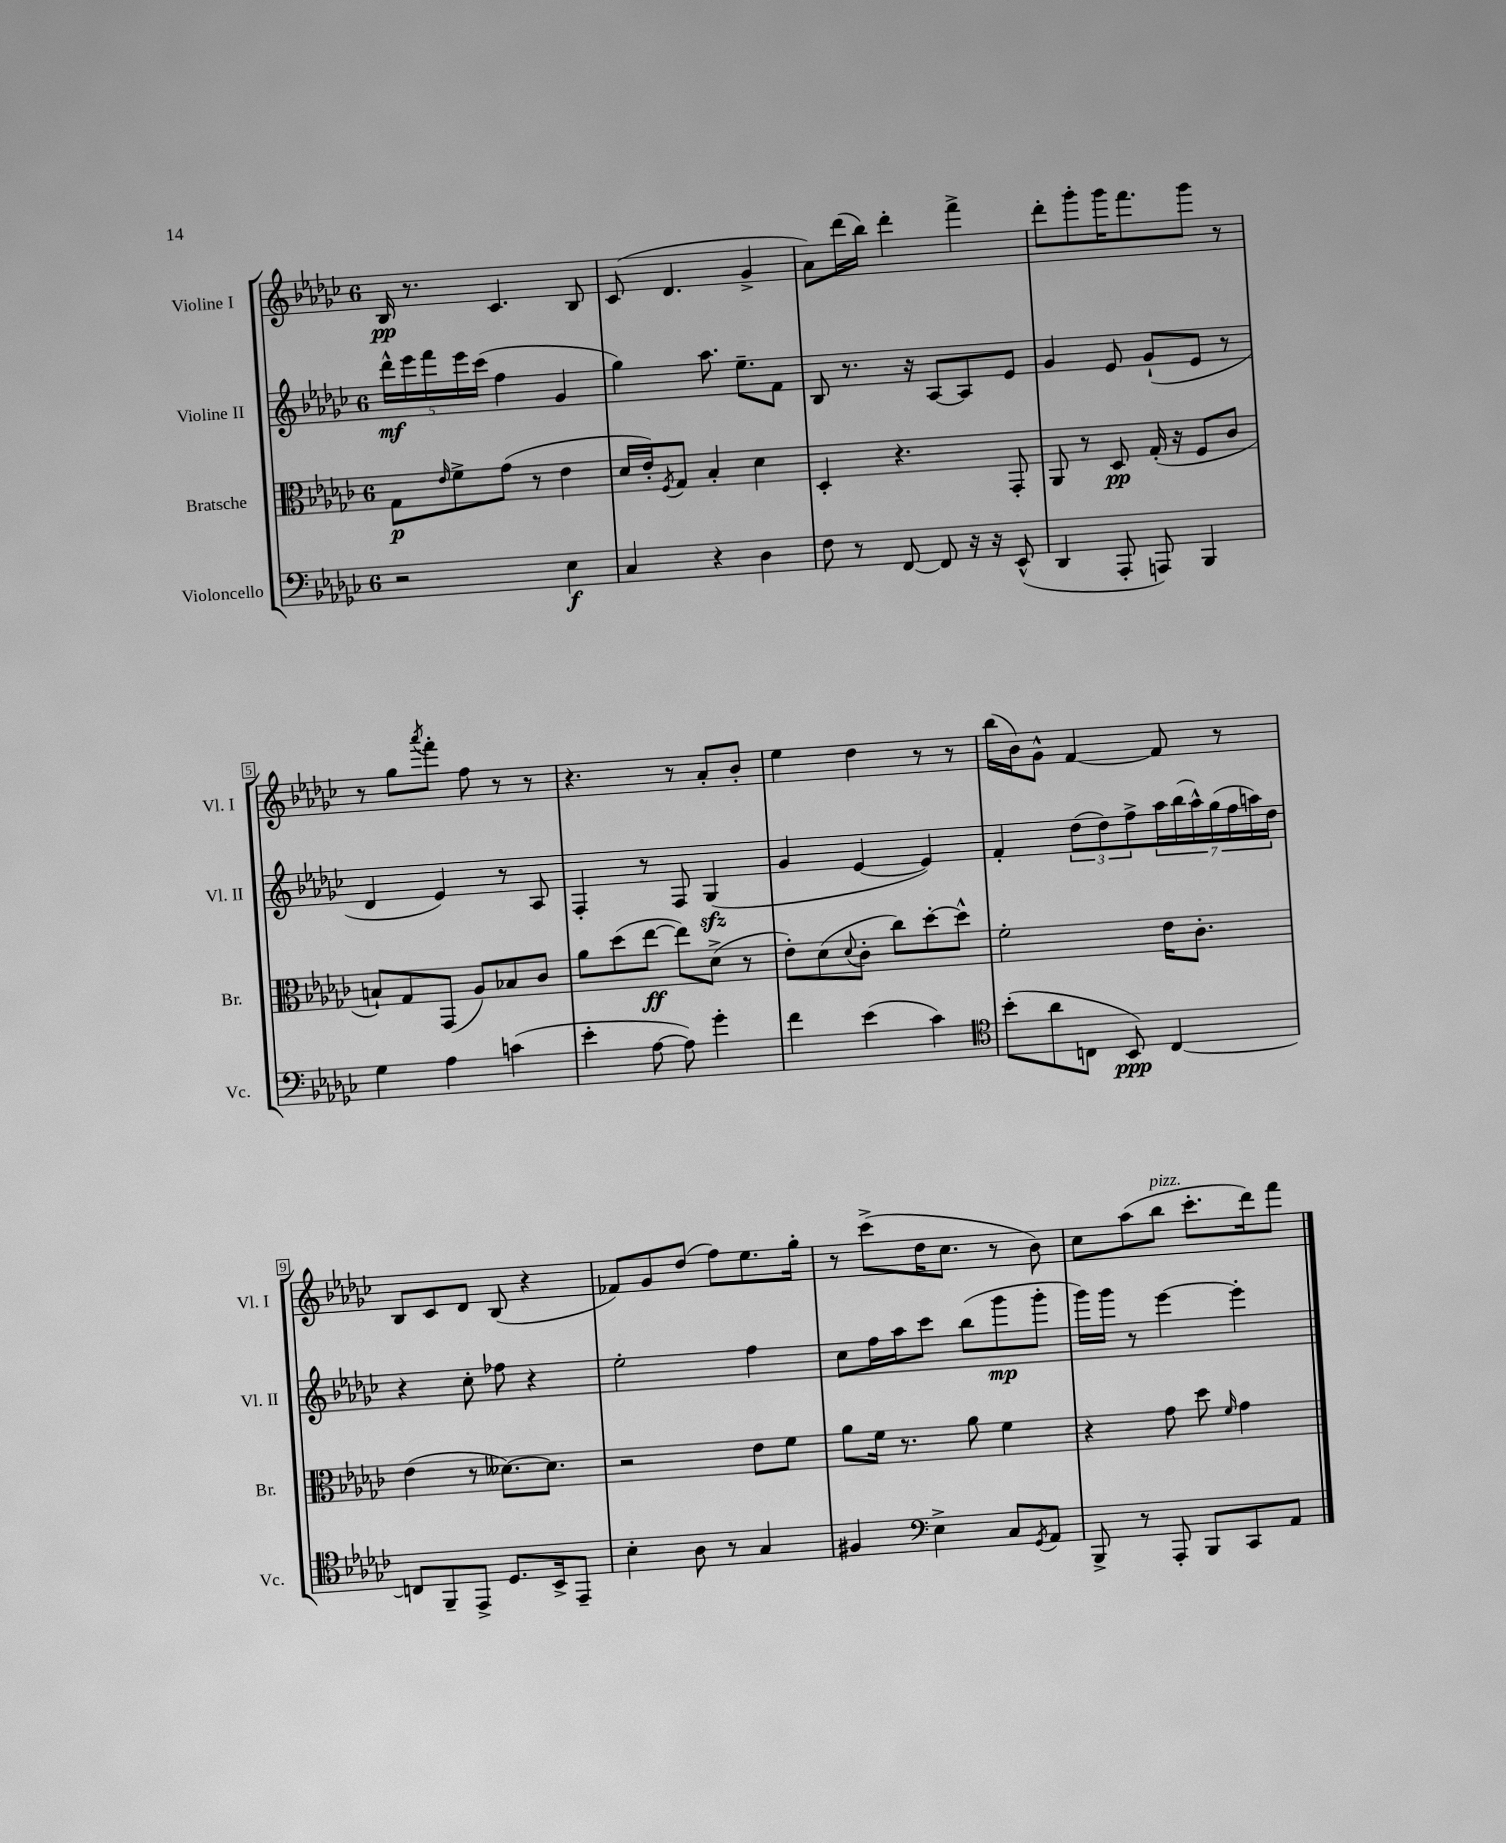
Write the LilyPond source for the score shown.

<<
\new StaffGroup <<
\new Staff = "s0" \with { instrumentName = "Violine I" shortInstrumentName = "Vl. I" } {
    \clef treble \key ges \major \once \override Staff.TimeSignature.style = #'single-digit \time 6/8
    bes16\pp r8. ces'4. bes8 |
    ces'8( des'4. ges'4-> |
    aes'8) des'''16( bes''16) des'''4-. f'''4-> |
    des'''8-. ges'''8-. ges'''16 f'''8. ges'''8 r8 |
    r8 ges''8 \acciaccatura { aes'''8 } f'''8-. f''8 r8 r8 |
    r4. r8 aes'8-. bes'8-. |
    ees''4 des''4 r8 r8 |
    bes''16( bes'16) ges'8-^ f'4~ f'8 r8 |
    bes8 ces'8 des'8 bes8( r4 |
    fes'8) ges'8 des''8( f''8) ees''8. ges''16-. |
    r8 ces'''8->( des''16 ces''8. r8 bes'8) |
    ces''8 aes''8( bes''8^\markup { \italic "pizz." } ces'''8.-. des'''16) f'''8 \bar "|." |
}
\new Staff = "s1" \with { instrumentName = "Violine II" shortInstrumentName = "Vl. II" } {
    \clef treble \key ges \major \once \override Staff.TimeSignature.style = #'single-digit \time 6/8
    \tuplet 5/4 { des'''16-^\mf ees'''16 f'''16 ees'''16 ces'''16( } f''4 ges'4 |
    ges''4) aes''8. ees''8.-- f'8 |
    bes8 r8. r16 aes8~ aes8 ees'8 |
    ges'4 ees'8 ges'8-!( ees'8 r8 |
    des'4 ees'4) r8 aes8 |
    f4-. r8 f8 ges4\sfz( |
    ges'4 ees'4~ ees'4) |
    f'4-. \tuplet 3/2 { des''8( des''8) f''8-> } \tuplet 7/4 { aes''16 bes''16( aes''16-^) ges''16( f''16 a''16) des''16 } |
    r4 ces''8-. fes''8 r4 |
    ees''2-. f''4 |
    ces''8 f''16 aes''16 ces'''8 bes''8( ges'''8\mp ges'''8-. |
    ges'''16) ges'''16 r8 ees'''4~ ees'''4-. \bar "|." |
}
\new Staff = "s2" \with { instrumentName = "Bratsche" shortInstrumentName = "Br." } {
    \clef alto \key ges \major \once \override Staff.TimeSignature.style = #'single-digit \time 6/8
    ges8\p \grace { ees'16 } f'8-> ges'8( r8 ees'4 |
    des'16 ees'16-.) \acciaccatura { f8 } ges8 bes4-. des'4 |
    des4-. r4. ges,8-. |
    aes,8 r8 des8\pp ges16-.( r16 f8 ces'8 |
    b8-!) ges8 ges,8( aes8) bes8 ces'8 |
    aes'8 des''8( ees''8~\ff ees''8) des'8->( r8 |
    ees'8-.) des'8( \appoggiatura { des'8 } ces'8-. ces''8) des''8~-. des''8-^ |
    f'2-. ees'16 ces'8.-. |
    ees'4( r8 deses'8.~) deses'8. |
    r2 ees'8 f'8 |
    aes'8 f'16 r8. aes'8 f'4 |
    r4 ges'8 des''8 \grace { f'16 } ges'4 \bar "|." |
}
\new Staff = "s3" \with { instrumentName = "Violoncello" shortInstrumentName = "Vc." } {
    \clef bass \key ges \major \once \override Staff.TimeSignature.style = #'single-digit \time 6/8
    r2 ees4\f |
    ces4 r4 des4 |
    f8 r8 f,8~ f,8 r16 r16 ees,8-^( |
    des,4 aes,,8-. a,,8) bes,,4 |
    ges4 aes4 c'4( |
    ees'4-. aes8~ aes8) ges'4-. |
    f'4 ees'4( ces'4) |
    \clef tenor bes'8-.( aes'8 c8 bes,8\ppp) c4~ |
    c8 f,8-- ees,8-> des8. bes,16-> ees,8-- |
    bes4-. aes8 r8 ges4 |
    fis4 \clef bass ees4-> ces8 \acciaccatura { ges,8 } aes,8 |
    bes,,8-> r8 aes,,8-. bes,,8 ces,8 aes,8 \bar "|." |
}
>>
>>
\layout { \context { \Score \override BarNumber.stencil = #(make-stencil-boxer 0.1 0.3 ly:text-interface::print) } }
